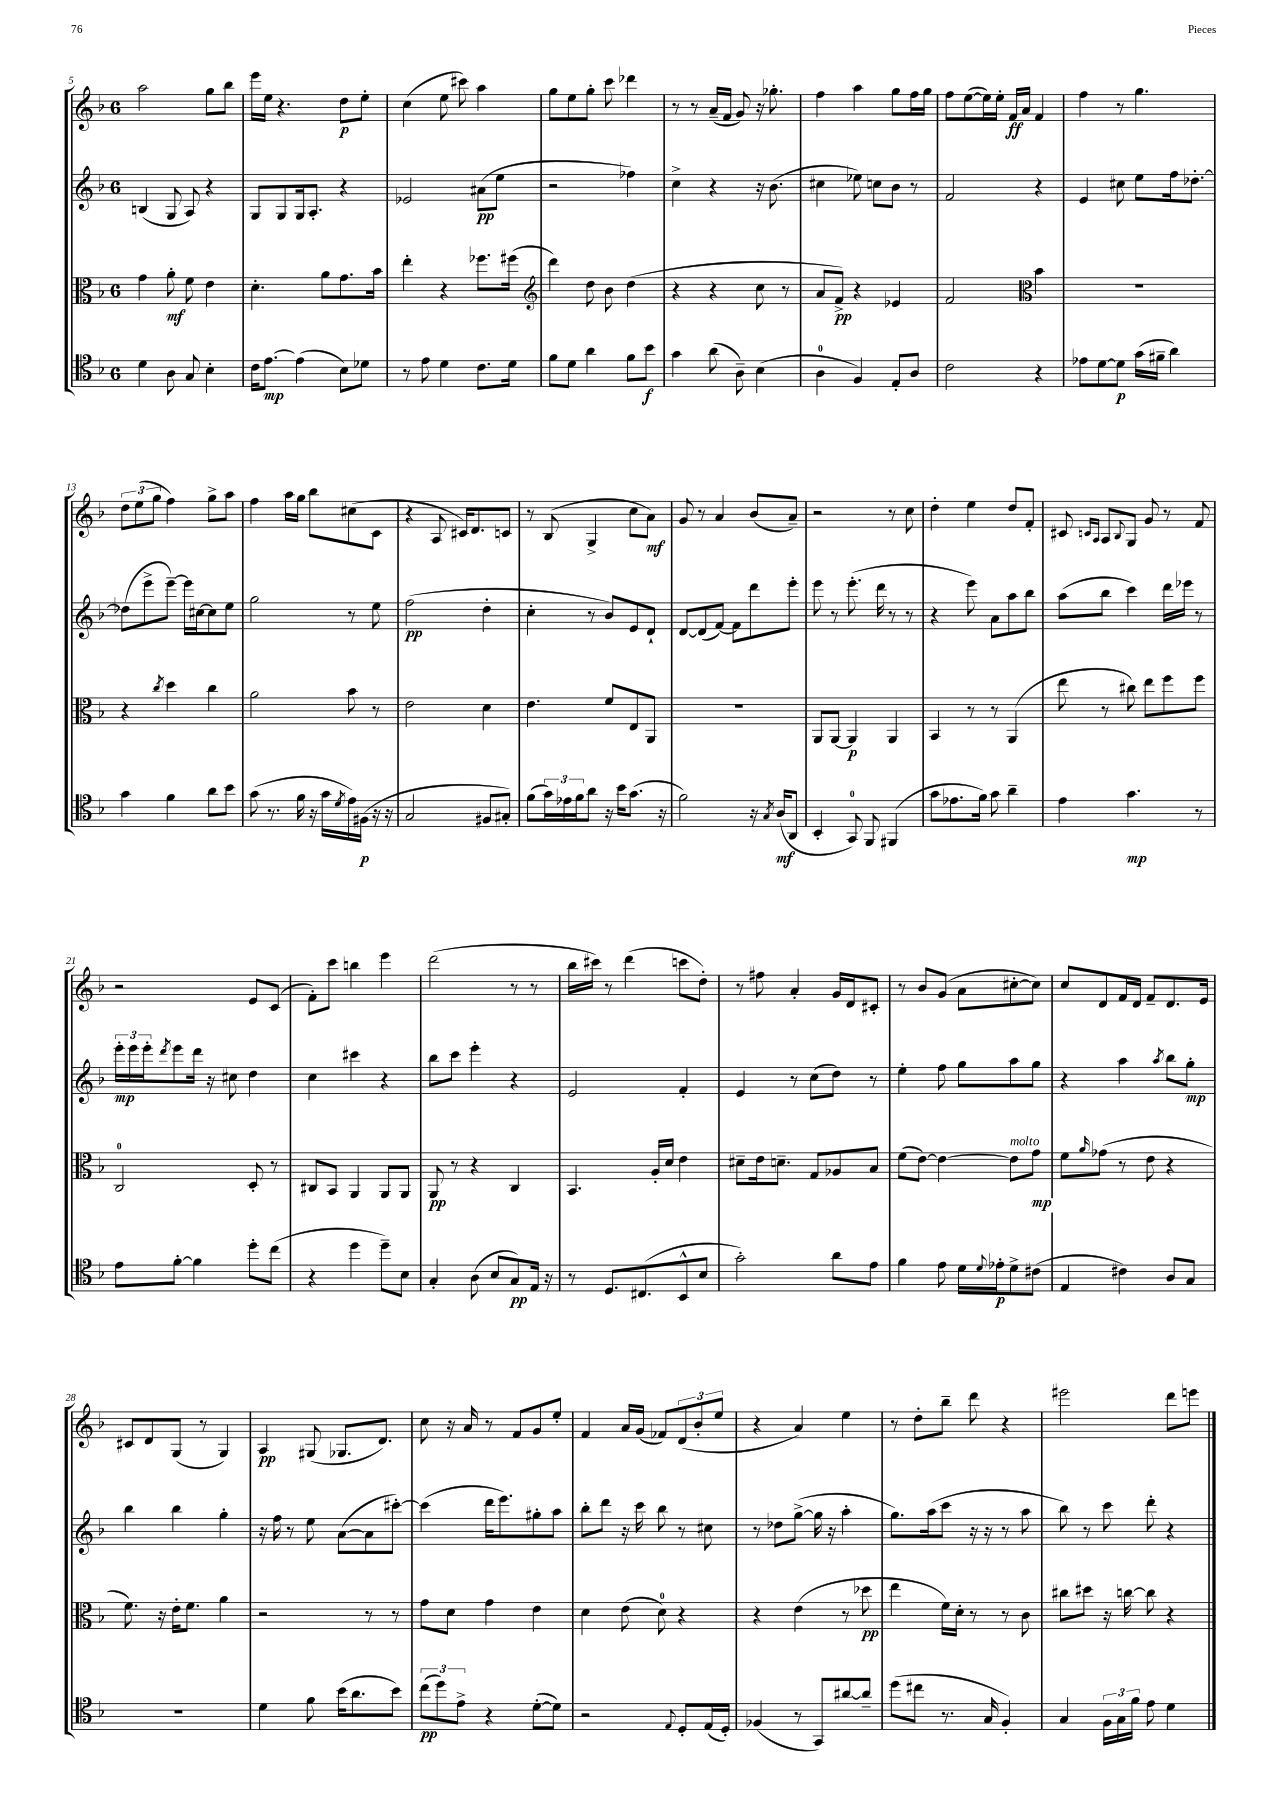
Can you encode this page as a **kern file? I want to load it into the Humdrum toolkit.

**kern	**dynam	**kern	**dynam	**kern	**dynam	**kern	**dynam
*part4	*part4	*part3	*part3	*part2	*part2	*part1	*part1
*staff4	*staff4	*staff3	*staff3	*staff2	*staff2	*staff1	*staff1
*clefC4	*	*clefC3	*	*clefG2	*	*clefG2	*
*k[b-]	*	*k[b-]	*	*k[b-]	*	*k[b-]	*
*M6/8	*	*M6/8	*	*M6/8	*	*M6/8	*
=5	=5	=5	=5	=5	=5	=5	=5
4d\	.	4g\	.	(4Bn/	.	2aa\	.
8A\	.	8a'\	mf	8G/	.	.	.
8G/	.	8f\	.	8A/)	.	.	.
4B-'\	.	4e\	.	4r	.	8gg\L	.
.	.	.	.	.	.	8bb-\J	.
=6	=6	=6	=6	=6	=6	=6	=6
16c\KL	.	4.d'\	.	8G/L	.	16eee\LL	.
[8.e\J	mp	.	.	.	.	16ee\JJ	.
.	.	.	.	8G/	.	4.r	.
(4e\]	.	.	.	16G/k	.	.	.
.	.	.	.	8.A'/J	.	.	.
.	.	8a\L	.	.	.	.	.
8B-\L)	.	8.g\	.	4r	.	8dd\L	p
8d-X\J	.	.	.	.	.	8ee'\J	.
.	.	16b-\Jk	.	.	.	.	.
=7	=7	=7	=7	=7	=7	=7	=7
8r	.	4ee'\	.	2e-X/	.	(4cc\	.
8e\	.	.	.	.	.	.	.
4d\	.	4r	.	.	.	8ee\	.
.	.	.	.	.	.	8ccc#X\)	.
8.c\L	.	8.ff-X\L	.	(8a#X\L	pp	4aa\	.
.	.	.	.	8ee\J	.	.	.
16d\Jk	.	(16ff#X\Jk	.	.	.	.	.
=8	=8	=8	=8	=8	=8	=8	=8
*	*	*clefG2	*	*	*	*	*
8f\L	.	4ddd\)	.	2r	.	8gg\L	.
8d\J	.	.	.	.	.	8ee\	.
4a\	.	8dd\	.	.	.	8gg'\J	.
.	.	8b-\	.	.	.	8ccc\	.
8f\L	.	(4dd\	.	4ff-X\)	.	4ddd-X\	.
8b-\J	f	.	.	.	.	.	.
=9	=9	=9	=9	=9	=9	=9	=9
4g\	.	4r	.	4cc^\	.	8r	.
.	.	.	.	.	.	8r	.
(8a\	.	4r	.	4r	.	(16a~/LL	.
.	.	.	.	.	.	16f/JJ	.
8A~\)	.	.	.	.	.	8g/)	.
(4B-\	.	8cc\	.	16r	.	16r	.
.	.	.	.	(8.b-\	.	8.gg-X'\	.
.	.	8r	.	.	.	.	.
=10	=10	=10	=10	=10	=10	=10	=10
4A\	.	8a/L	.	4cc#X\	.	4ff\	.
.	.	8f^/J)	pp	.	.	.	.
4F/)	.	4r	.	8ee-X\)	.	4aa\	.
.	.	.	.	8ccn\L	.	.	.
8E'/L	.	4e-X/	.	8b-\J	.	8gg\L	.
8A/J	.	.	.	8r	.	16ff\L	.
.	.	.	.	.	.	16gg\JJ	.
=11	=11	=11	=11	=11	=11	=11	=11
2c\	.	2f/	.	2f/	.	8ff\L	.
.	.	.	.	.	.	([8ee\	.
.	.	.	.	.	.	16ee\L])	.
.	.	.	.	.	.	16ee'\JJ	.
.	.	.	.	.	.	16f/LL	ff
.	.	.	.	.	.	16a/JJ	.
*	*	*clefC3	*	*	*	*	*
4r	.	4b-\	.	4r	.	4f/	.
=12	=12	=12	=12	=12	=12	=12	=12
8e-X\L	.	2.r	.	4e/	.	4ff\	.
[8d\	.	.	.	.	.	.	.
8d\J]	p	.	.	8cc#X\	.	8r	.
(16g\LL	.	.	.	8ee\L	.	4.gg\	.
16f#X~\JJ	.	.	.	.	.	.	.
4a\)	.	.	.	16ff\k	.	.	.
.	.	.	.	[8.dd-X'\J	.	.	.
!!LO:LB:g=z
=13	=13	=13	=13	=13	=13	=13	=13
4g\	.	4r	.	(8dd-X\L]	.	12dd\L	.
.	.	.	.	.	.	(12ee\	.
.	.	.	.	8eee^\	.	.	.
.	.	.	.	.	.	12gg\J	.
.	.	8qcc/	.	.	.	.	.
4f\	.	4dd\	.	[8eee~\J)	.	4ff\)	.
.	.	.	.	16eee\LL]	.	.	.
.	.	.	.	[16cc#X\J	.	.	.
8a\L	.	4cc\	.	8cc#\]	.	8gg^\L	.
8b-\J	.	.	.	8ee\J	.	8aa\J	.
=14	=14	=14	=14	=14	=14	=14	=14
(8g\	.	2a\	.	2gg\	.	4ff\	.
8.r	.	.	.	.	.	.	.
.	.	.	.	.	.	16aa\LL	.
16f\	.	.	.	.	.	16gg\JJ	.
16r	.	.	.	.	.	8bb-\L	.
16g\LL	.	.	.	.	.	.	.
8qd/	.	.	.	.	.	.	.
16e\)	.	8b-\	.	8r	.	(8cc#X\	.
(16F#X\JJ	p	.	.	.	.	.	.
16r	.	8r	.	8ee\	.	8c\J	.
16r	.	.	.	.	.	.	.
=15	=15	=15	=15	=15	=15	=15	=15
2G/	.	2e\	.	(2ff\	pp	4r	.
.	.	.	.	.	.	8A/	.
.	.	.	.	.	.	16c#X/KL)	.
.	.	.	.	.	.	8.d/	.
8F#X/L	.	4d\	.	4dd'\	.	.	.
8G#X'/J)	.	.	.	.	.	8cn/J	.
=16	=16	=16	=16	=16	=16	=16	=16
(8f\L	.	4.e\	.	4cc'\	.	8r	.
24g\L)	.	.	.	.	.	(8B-/	.
24e-X\	.	.	.	.	.	.	.
24f\J	.	.	.	.	.	.	.
8a\J	.	.	.	8r	.	4G^/	.
16r	.	8f/L	.	8b-/L)	.	.	.
16b-\KL	.	.	.	.	.	.	.
(8.g\J	.	8E/	.	8e/	.	8cc\L	.
.	.	8AA/J	.	8d`/J	.	8a\J)	mf
16r	.	.	.	.	.	.	.
=17	=17	=17	=17	=17	=17	=17	=17
2f\)	.	2.r	.	[8d/L	.	8g/	.
.	.	.	.	(8d/]	.	8r	.
.	.	.	.	[8f/J)	.	4a/	.
.	.	.	.	8f\L]	.	.	.
16r	.	.	.	8ddd\	.	(8b-/L	.
8qG/	.	.	.	.	.	.	.
(16A/KL	mf	.	.	.	.	.	.
8AA/J	.	.	.	8eee'\J	.	8a~/J)	.
=18	=18	=18	=18	=18	=18	=18	=18
4BB-'/	.	8AA/L	.	8eee\	.	2r	.
.	.	[8AA/J	.	8r	.	.	.
8GG/)	.	4AA/]	p	(8.eee'\	.	.	.
8FF/	.	.	.	.	.	.	.
.	.	.	.	16ddd\	.	.	.
(4FF#X/	.	4AA/	.	8r	.	8r	.
.	.	.	.	8r	.	8cc\	.
=19	=19	=19	=19	=19	=19	=19	=19
8g\L	.	4BB-/	.	4r	.	4dd'\	.
8.e-X\	.	.	.	.	.	.	.
.	.	8r	.	8eee\)	.	4ee\	.
16f\Jk)	.	.	.	.	.	.	.
8g\	.	8r	.	8a\L	.	.	.
4a~\	.	(4AA/	.	8aa\	.	8dd/L	.
.	.	.	.	8bb-\J	.	8f'/J	.
=20	=20	=20	=20	=20	=20	=20	=20
4e\	.	8ee\	.	(8aa\L	.	8c#X/	.
.	.	.	.	.	.	16qqcn/LL	.
.	.	.	.	.	.	16qqA/JJ	.
.	.	8r	.	8bb-\J	.	8A/L	.
.	.	.	.	.	.	8qqB-/	.
4.g\	mp	8cc#X\)	.	4ccc\)	.	8G/J	.
.	.	8ee\L	.	.	.	8g/	.
.	.	8ff\	.	16ddd\LL	.	8r	.
.	.	.	.	16eee-X\JJ	.	.	.
8r	.	8ff\J	.	8r	.	8f/	.
!!LO:LB:g=z
=21	=21	=21	=21	=21	=21	=21	=21
8e\L	.	2C/	.	24eee'\LL	mp	2r	.
.	.	.	.	24eee\	.	.	.
.	.	.	.	24eee'\J	.	.	.
.	.	.	.	8qddd/	.	.	.
[8f'\J	.	.	.	8eee\	.	.	.
4f\]	.	.	.	16ddd\Jk	.	.	.
.	.	.	.	16r	.	.	.
.	.	.	.	8cc#X\	.	.	.
8dd'\L	.	8D'/	.	4dd\	.	8e/L	.
(8cc\J	.	8r	.	.	.	(8c/J	.
=22	=22	=22	=22	=22	=22	=22	=22
4r	.	8C#X/L	.	4cc\	.	8f'\L)	.
.	.	8BB-/J	.	.	.	8ccc\J	.
4dd\	.	4AA/	.	4ccc#X\	.	4bbn\	.
8dd~\L)	.	8AA/L	.	4r	.	4eee\	.
8B-\J	.	8AA/J	.	.	.	.	.
=23	=23	=23	=23	=23	=23	=23	=23
4G'/	.	8AA/	pp	8bb-\L	.	(2ddd\	.
.	.	8r	.	8ccc\J	.	.	.
(8A\	.	4r	.	4eee'\	.	.	.
8B-/L	.	.	.	.	.	.	.
8G/)	pp	4C/	.	4r	.	8r	.
16E/Jk	.	.	.	.	.	8r	.
16r	.	.	.	.	.	.	.
=24	=24	=24	=24	=24	=24	=24	=24
8r	.	4.BB-/	.	2e/	.	16bb-\LL	.
.	.	.	.	.	.	16ccc#X\JJ)	.
8.D/L	.	.	.	.	.	8r	.
.	.	.	.	.	.	(4ddd\	.
(8.C#X/	.	.	.	.	.	.	.
.	.	16A'/LL	.	.	.	.	.
.	.	16d/JJ	.	.	.	.	.
8BB-^^/	.	4e\	.	4f'/	.	8cccn\L	.
8B-/J	.	.	.	.	.	8dd'\J)	.
=25	=25	=25	=25	=25	=25	=25	=25
2g'\)	.	8d#X~\L	.	4e/	.	8r	.
.	.	16e\k	.	.	.	8ff#X\	.
.	.	8.dn~\J	.	.	.	.	.
.	.	.	.	8r	.	4a'/	.
.	.	8G/L	.	(8cc\L	.	.	.
8a\L	.	8A-X/	.	8dd\J)	.	16g/LL	.
.	.	.	.	.	.	16d/J	.
8e\J	.	8B-/J	.	8r	.	8c#X'/J	.
=26	=26	=26	=26	=26	=26	=26	=26
4f\	.	(8f\L	.	4ee'\	.	8r	.
.	.	[8e\J)	.	.	.	8b-/L	.
8e\	.	4e\_	.	8ff\	.	(8g/J	.
16d\LL	.	.	.	8gg\L	.	8a\L	.
8qqd/	.	.	.	.	.	.	.
16e-X'\J	p	.	.	.	.	.	.
!	!	!LO:TX:a:i:t=molto	!	!	!	!	!
8d^\	.	8e\L]	.	8aa\	.	[8cc#X'\	.
(8c#X\J	.	8g\J	mp	8gg\J	.	8cc#\J])	.
=27	=27	=27	=27	=27	=27	=27	=27
4E/	.	8f\L	.	4r	.	8cc/L	.
.	.	16qqa/	.	.	.	.	.
.	.	(8g-X\J	.	.	.	8d/	.
4c#X\)	.	8r	.	4aa\	.	16f/L	.
.	.	.	.	.	.	16d/JJ	.
.	.	8e\	.	.	.	8f~/L	.
.	.	.	.	8qaa/	.	.	.
8A/L	.	4r	.	8bb-\L	.	8.d/	.
8G/J	.	.	.	8gg'\J	mp	.	.
.	.	.	.	.	.	16e/Jk	.
!!LO:LB:g=z
=28	=28	=28	=28	=28	=28	=28	=28
2.r	.	8.f\)	.	4bb-\	.	8c#X/L	.
.	.	.	.	.	.	8d/	.
.	.	16r	.	.	.	.	.
.	.	16e'\KL	.	4bb-\	.	(8G/J	.
.	.	8.f\J	.	.	.	.	.
.	.	.	.	.	.	8r	.
.	.	4a\	.	4gg'\	.	4G/)	.
=29	=29	=29	=29	=29	=29	=29	=29
4d\	.	2r	.	16r	.	4A/	pp
.	.	.	.	16ff\	.	.	.
.	.	.	.	8r	.	.	.
8f\	.	.	.	8ee\	.	(8G#X/	.
(16b-\KL	.	.	.	([8a\L	.	8.G-X/L	.
8.a\	.	.	.	.	.	.	.
.	.	8r	.	8a\]	.	.	.
.	.	.	.	.	.	8.d/J)	.
8b-\J)	.	8r	.	[8ccc#X'\J)	.	.	.
=30	=30	=30	=30	=30	=30	=30	=30
(12cc\L	pp	8g\L	.	(4ccc#\]	.	8cc\	.
12dd\)	.	.	.	.	.	.	.
.	.	8d\J	.	.	.	16r	.
12e^\J	.	.	.	.	.	.	.
.	.	.	.	.	.	16a/	.
4r	.	4g\	.	16ddd\KL	.	8r	.
.	.	.	.	8.eee\)	.	.	.
.	.	.	.	.	.	8f/L	.
([8d'\L	.	4e\	.	8gg#X'\	.	8g/	.
8d\J])	.	.	.	8aa\J	.	8ee'/J	.
=31	=31	=31	=31	=31	=31	=31	=31
2r	.	4d\	.	8bb-'\L	.	4f/	.
.	.	.	.	8ddd\J	.	.	.
.	.	(8e\	.	16r	.	16a/LL	.
.	.	.	.	16ccc\	.	(16g/JJ	.
.	.	8d\)	.	8bb-\	.	8f-X/L)	.
8qqE/	.	.	.	.	.	.	.
8D'/L	.	4r	.	8r	.	(12d/	.
.	.	.	.	.	.	12b-'/	.
(16E/L	.	.	.	8cc#X\	.	.	.
.	.	.	.	.	.	12ee/J	.
16D'/JJ)	.	.	.	.	.	.	.
=32	=32	=32	=32	=32	=32	=32	=32
(4F-X/	.	4r	.	8r	.	4r	.
.	.	.	.	8dd-X\L	.	.	.
8r	.	(4e\	.	([8gg^\J	.	4a/)	.
8GG/L)	.	.	.	16gg\]	.	.	.
.	.	.	.	16r	.	.	.
[8a#X/	.	8r	.	4aa'\	.	4ee\	.
8a#~/J]	.	8dd-X\	pp	.	.	.	.
=33	=33	=33	=33	=33	=33	=33	=33
(8dd\L	.	4ee\	.	8.gg\L)	.	8r	.
8cc#X\J	.	.	.	.	.	8dd'\L	.
.	.	.	.	(16aa\k	.	.	.
8.r	.	16f\LL)	.	8ccc\J	.	8bb-~\J	.
.	.	16d'\JJ	.	.	.	.	.
.	.	8r	.	16r	.	8ddd\	.
16G/	.	.	.	16r	.	.	.
4F'/)	.	8r	.	8r	.	4r	.
.	.	8c\	.	8aa\	.	.	.
=34	=34	=34	=34	=34	=34	=34	=34
4G/	.	8cc#X\L	.	8bb-\)	.	2eee#X\	.
.	.	8dd#X\J	.	8r	.	.	.
24F\LL	.	16r	.	8ccc\	.	.	.
24G\	.	.	.	.	.	.	.
.	.	[16ccn\	.	.	.	.	.
24f\JJ	.	.	.	.	.	.	.
8e\	.	8cc\]	.	8ddd'\	.	.	.
4d\	.	4r	.	4r	.	8ddd\L	.
.	.	.	.	.	.	8eeen\J	.
==	==	==	==	==	==	==	==
*-	*-	*-	*-	*-	*-	*-	*-
